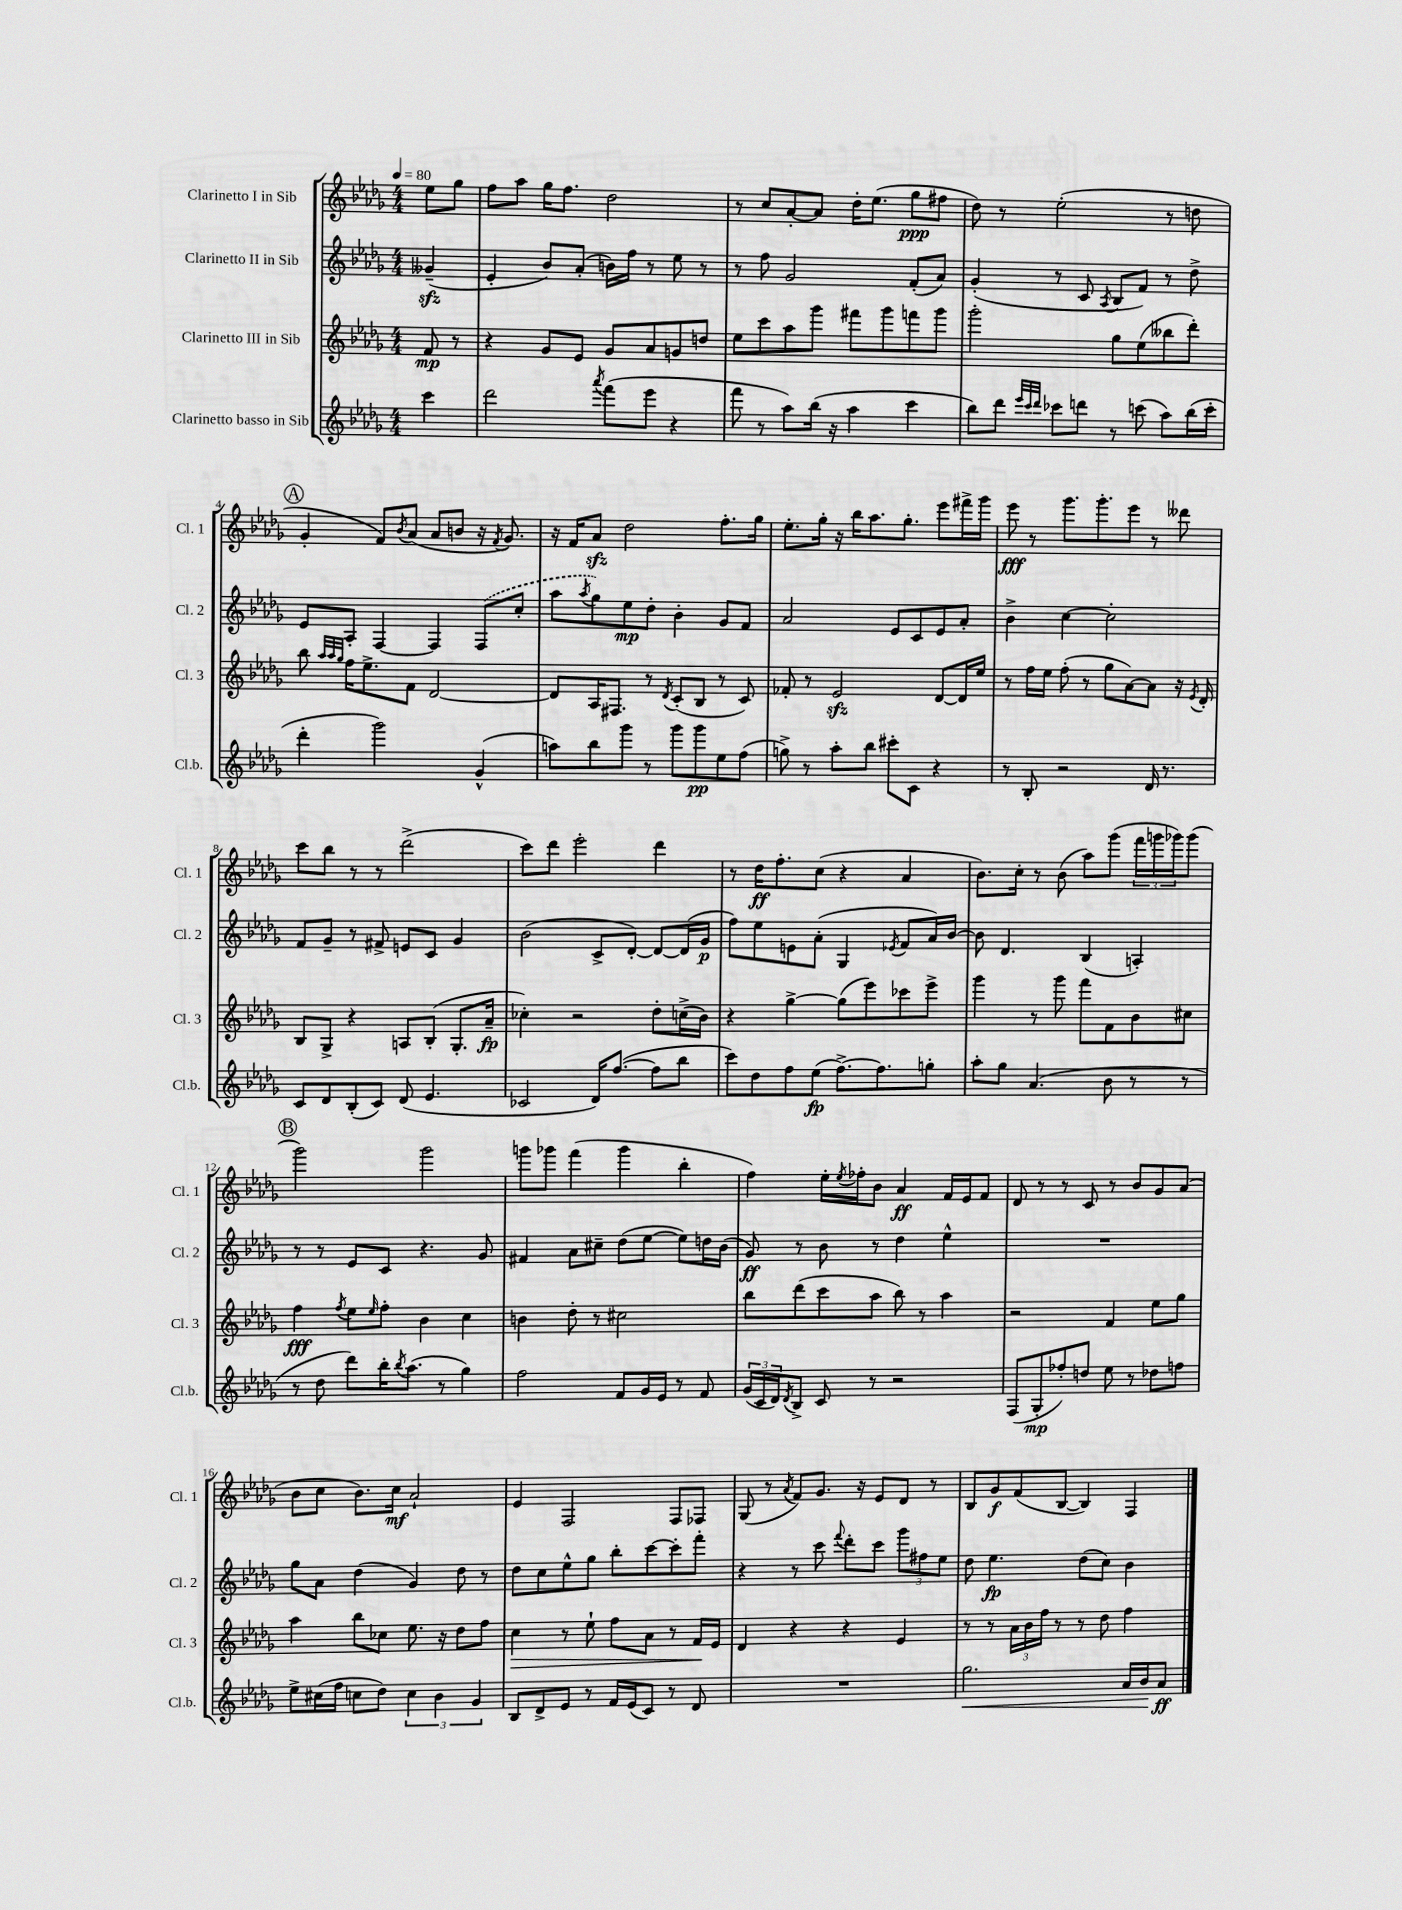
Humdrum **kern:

**kern	**kern	**kern	**kern
*staff4	*staff3	*staff2	*staff1
*clefG2	*clefG2	*clefG2	*clefG2
*k[b-e-a-d-g-]	*k[b-e-a-d-g-]	*k[b-e-a-d-g-]	*k[b-e-a-d-g-]
*M4/4	*M4/4	*M4/4	*M4/4
*MM80	*MM80	*MM80	*MM80
4ccc	8f	(4g--~	8ee-
.	8r	.	8gg-
=	=	=	=
2ddd-	4r	4e-'	8ff
.	.	.	8aa-
.	8g-	8b-)	16gg-
.	.	.	8.ff
.	8e-	(8a-'	.
8qaaa-	.	.	.
(8fff	8g-	16b)	2dd-
.	.	16ff	.
8eee-	8a-	8r	.
4r	8g	8ee-	.
.	8dd	8r	.
=	=	=	=
8fff	8ee-	8r	8r
8r	8ccc	8ff	8cc
8aa-)	8aa-	2g-	[8a-'
(16bb-	8ggg-	.	8a-]
16r	.	.	.
4aa-	8fff#	.	16dd-'
.	.	.	(8.ee-
.	8ggg-	.	.
4ccc	8fff	(8f'	8gg-
.	8ggg-	8a-)	8ff#
=	=	=	=
8bb-)	2ggg-'	(4g-'	8dd-)
8ddd-	.	.	8r
32qqeee-	.	.	.
32qqccc	.	.	.
32qqddd-	.	.	.
8ccc-	.	8r	(2ee-'
8ddd	.	8c	.
.	.	8qA-	.
8r	8gg-	8B-	.
(8ccc	(8ee-	8f)	.
8aa-)	8bb--	8r	8r
(16bb-	8ddd-')	8dd-^	8dd
16ccc'	.	.	.
=	=	=	=
4ddd-'	8bb-	8e-	4g-'
.	32qqaa-	.	.
.	32qqaa-	.	.
.	32qqgg-	.	.
.	16ff	8A-'	.
.	8.ee-^	.	.
2ggg-)	.	[4F	8f)
.	.	.	8qb-
.	8f	.	(8a-
.	[2d-	4F]	8a-
.	.	.	8b
(4g-^^	.	(8F	16r
.	.	.	8qf
.	.	.	8.g-)
.	.	8cc'	.
=	=	=	=
8aa)	8d-]	8aa-	16r
.	.	.	16f
.	.	8qaa-	.
8bb-	16A-	8gg-)	8a-
.	8.F#	.	.
8ggg-	.	8ee-	2dd-
8r	8r	8dd-'	.
.	8qd-	.	.
8ggg-	(8c'	4b-'	.
8ggg-	8B-	.	.
8ee-	8r	8g-	8.ff'
(8ff	8c)	8f	.
.	.	.	16gg-
=	=	=	=
8gg^)	8f-'	2a-	8.ee-'
8r	8r	.	.
.	.	.	16gg-'
8aa-'	2e-	.	16r
.	.	.	16bb-
8bb-	.	.	8.aa-
8ccc#'	.	8e-	.
.	.	.	8.gg-'
8c	.	8c	.
4r	[8d-	8e-	8eee-
.	16d-]	8a-'	16fff#^
.	16ee-	.	16ggg-
=	=	=	=
8r	8r	4b-^	8eee-
8B-'	16ff	.	8r
.	16ee-	.	.
2r	(8ff'	[4cc	8.ggg-
.	8r	.	.
.	.	.	8.ggg-'
.	8gg-	2cc']	.
.	[8a-)	.	8eee-
16d-	8a-]	.	8r
8.r	.	.	.
.	16r	.	8ddd--
.	8qe-	.	.
.	16d-'	.	.
=	=	=	=
8c	8B-	8f	8ccc
8d-	8G-^	8g-~	8bb-
(8B-'	4r	8r	8r
8c)	.	8f#^	8r
(8d-	8A	8e	(2ddd-^
4.e-	(8B-'	8c	.
.	8.G-'	4g-	.
.	16a-~	.	.
=	=	=	=
2c-	4cc-')	(2b-	8ccc)
.	.	.	8ddd-
.	2r	.	2eee-'
16d-)	.	8c^	.
([8.ff	.	.	.
.	.	[8d-')	.
8ff]	8dd-'	8d-_	4ddd-
8bb-	(16cc^	(16d-]	.
.	16b-)	16g-	.
=	=	=	=
8ccc)	4r	8ff)	8r
8dd-	.	8ee-	16dd-
.	.	.	8.ff'
8ff	[4gg-^	8e	.
(8ee-	.	(8a-'	(8cc
[8.ff^)	(8gg-]	4G-	4r
.	8eee-)	.	.
8.ff]	.	.	.
.	.	8qe-	.
.	8ccc-	8f	4a-
8gg'	8eee-^	16a-)	.
.	.	[16b-	.
=	=	=	=
8aa-'	4ggg-	8b-]	8.b-)
8gg-	.	4.d-	.
.	.	.	16cc'
(4.a-	8r	.	8r
.	8ggg-	.	(8b-
.	8fff	(4B-	8aa-)
8b-	8f	.	(8ggg-
8r	8b-	4A')	24fff
.	.	.	24ggg
.	.	.	24ggg-)
8r	8cc#	.	(8ggg-
=	=	=	=
8r	4ff	8r	2ggg-)
8dd-	.	8r	.
.	8qff	.	.
8ddd-)	8ee-	8e-	.
.	16qqee-	.	.
16bb-'	8ff'	8c	.
8qbb-	.	.	.
(8.aa-	.	.	.
.	4b-	4.r	2ggg-
8r	.	.	.
4gg-)	4cc	.	.
.	.	8g-	.
=	=	=	=
2ff	4b	4f#	8ggg
.	.	.	8ggg-
.	8dd-'	8a-	(4fff
.	8r	8cc#~	.
8f	2cc#	(8dd-	4ggg-
16g-	.	[8ee-	.
16e-	.	.	.
8r	.	8ee-])	4bb-'
8f	.	16dd	.
.	.	(16b-	.
=	=	=	=
(24g-	8bb-	8g-)	4ff)
24c	.	.	.
24d-)	.	.	.
8qd-	.	.	.
8B-^	(8ddd-	8r	.
8c	8ccc	8b-	16ee-'
.	.	.	8qee-
.	.	.	16ff-'
8r	8aa-	8r	8b-
2r	8bb-)	4dd-	4a-
.	8r	.	.
.	4aa-	4ee-^^	16f
.	.	.	16e-
.	.	.	8f
=	=	=	=
(8F	2r	1r	8d-
8G-'	.	.	8r
8ff-')	.	.	8r
8dd	.	.	8c
8ee-	4f	.	8r
8r	.	.	8b-
8dd-	8ee-	.	8g-
8ff	8gg-	.	(8a-
=	=	=	=
8ee-^	4aa-	8gg-	8b-
(16cc#	.	8a-	8cc
16ff	.	.	.
8cc	8bb-	(4dd-	8.b-)
8dd-)	8cc-	.	.
.	.	.	16cc
6cc	8.ee-	4g-)	2a-`
6b-	.	.	.
.	16r	.	.
.	8dd-	8dd-	.
6g-	.	.	.
.	8ff	8r	.
=	=	=	=
8B-	4cc	8dd-	4e-
8d-^	.	8cc	.
8e-	8r	8ee-^^	2F
8r	8ee-`	8gg-	.
16f	8ff	8bb-'	.
(16e-	.	.	.
8c)	8a-	[8ccc	.
8r	8r	8ccc']	8F
8d-	16f	8fff'	8F-
.	16e-	.	.
=	=	=	=
1r	4d-	4r	(8G-
.	.	.	8r
.	.	.	8qa-
.	4r	8r	8f)
.	.	8ccc	8.g-
.	.	8qqfff	.
.	4r	8ddd-'	.
.	.	.	16r
.	.	8ccc	8e-
.	4e-	12ggg-	8d-
.	.	12ff#	.
.	.	.	8r
.	.	12ee-	.
=	=	=	=
2.gg-	8r	8dd-	8B-
.	8r	4.ee-	8g-
.	24a-	.	(8f
.	24b-	.	.
.	24ff	.	.
.	8r	.	[8B-
.	8r	(8dd-	4B-])
.	8dd-	8cc)	.
16a-	4ff	4b-	4F
16b-	.	.	.
8a-	.	.	.
==	==	==	==
*-	*-	*-	*-
